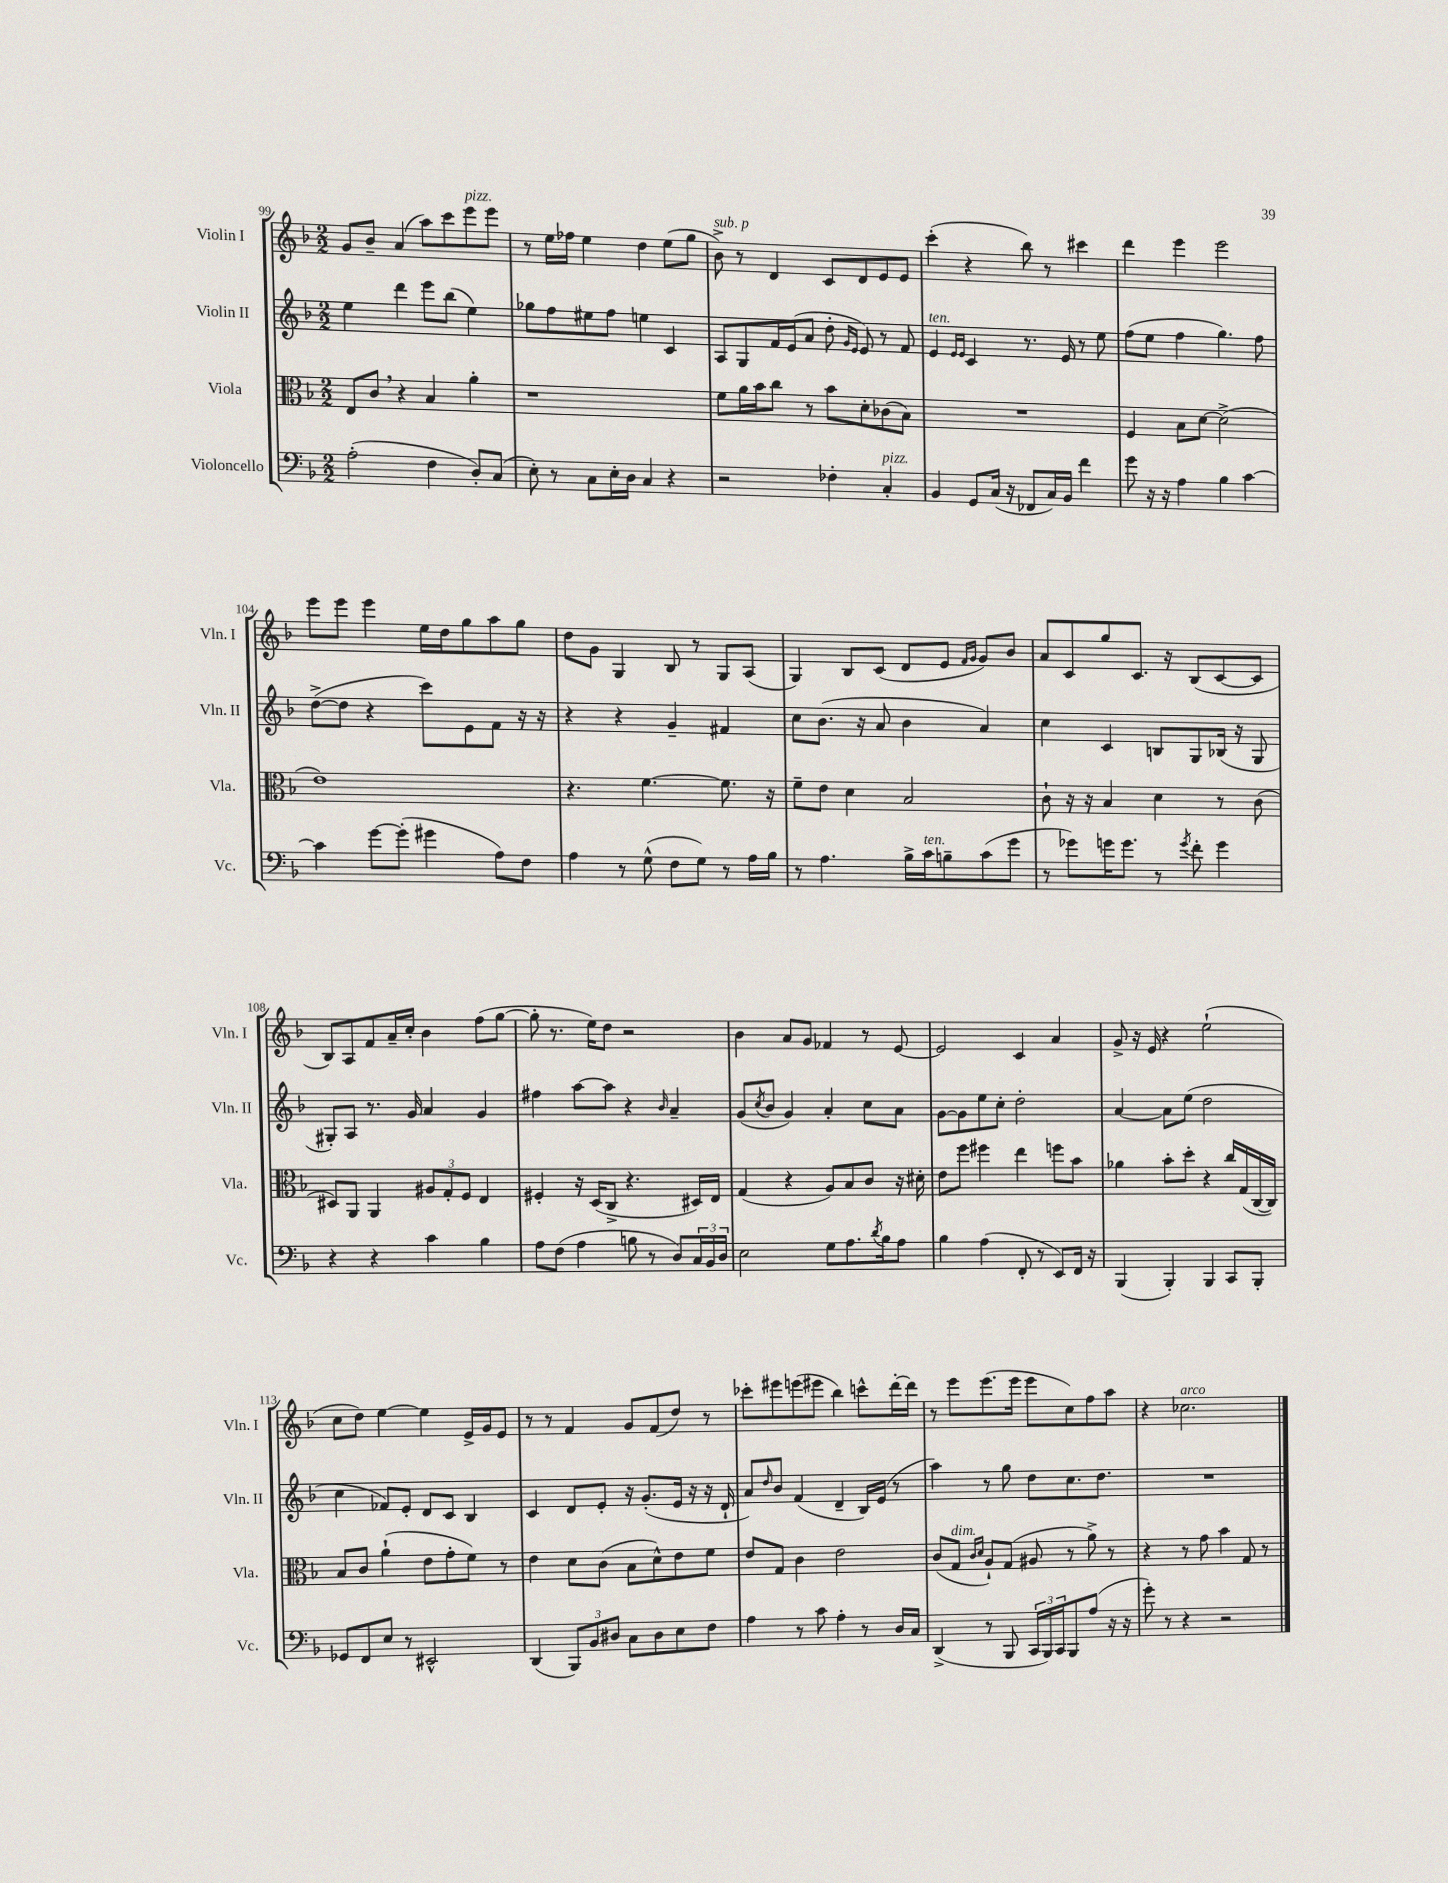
<<
\new StaffGroup <<
\new Staff = "s0" \with { instrumentName = "Violin I" shortInstrumentName = "Vln. I" } {
    \clef treble \key f \major \numericTimeSignature \time 2/2
    g'8 bes'8-- a'4( a''8) c'''8 e'''8^\markup { \italic "pizz." } e'''8 |
    r8 e''16 fes''16 e''4 d''4 e''8( g''8 |
    bes'8->^\markup { \italic "sub. p" }) r8 d'4 c'8 d'8 e'8 e'8 |
    c'''4-.( r4 bes''8) r8 cis'''4 |
    d'''4 e'''4 e'''2 |
    e'''8 e'''8 e'''4 e''16 d''16 g''8 a''8 g''8 |
    d''8 g'8 g4 bes8 r8 g8 a8( |
    g4) bes8 c'8( d'8 e'8 \grace { f'16 g'16 } g'8) bes'8 |
    a'8 c'8 g''8 c'8. r16 bes8( c'8~ c'8 |
    bes8) a8 f'8 a'16-- c''16-. bes'4 f''8( g''8~ |
    g''8-. r8. e''16) d''8 r2 |
    bes'4 a'8 g'8 fes'4 r8 e'8~ |
    e'2 c'4 a'4 |
    g'8-> r16 e'16 r4 e''2-!( |
    c''8 d''8) e''4~ e''4 e'16-> g'16 e'8 |
    r8 r8 f'4 g'8 f'8( d''8) r8 |
    ces'''8-. eis'''8 e'''8( eis'''8 bes''4) c'''8-^ d'''16~-. d'''16 |
    r8 e'''8 e'''8.( e'''16 e'''8 c''8) f''8 a''8 |
    r4 ces''2.^\markup { \italic "arco" } \bar "|." |
}
\new Staff = "s1" \with { instrumentName = "Violin II" shortInstrumentName = "Vln. II" } {
    \clef treble \key f \major \numericTimeSignature \time 2/2
    e''4 d'''4 e'''8 bes''8( e''4) |
    ges''8 f''8 eis''8 f''8 e''4 c'4 |
    a8 g8 f'16 e'16( a'8 d''8-. \grace { g'16 e'16 } e'8) r8 f'8 |
    e'4^\markup { \italic "ten." } \grace { e'16 e'16 } c'4 r8. e'16 r8 e''8 |
    f''8( e''8 f''4 g''4.) f''8 |
    d''8~->( d''8 r4 c'''8) e'8 f'8 r16 r16 |
    r4 r4 g'4-- fis'4 |
    c''8 bes'8.( r16 a'8 bes'4 a'4) |
    c''4 c'4 b8 g8 bes16( r16 g8 |
    gis8-.) a8 r8. g'16 a'4 g'4 |
    fis''4 a''8~ a''8 r4 \grace { bes'16 } a'4-- |
    g'8( \acciaccatura { c''8 } bes'8 g'4) a'4-. c''8 a'8 |
    g'8~ g'8 e''8 c''8-. d''2-. |
    a'4~ a'8 e''8( d''2 |
    c''4 fes'8) e'8-. d'8 c'8 bes4 |
    c'4 d'8 e'8-. r16 g'8.-.( e'16 r16 r16 d'16-! |
    a'8) \grace { d''16 } bes'8 f'4( d'4-- bes16) e'16( r8 |
    a''4) r8 g''8 d''8 c''8. d''8. |
    R1 \bar "|." |
}
\new Staff = "s2" \with { instrumentName = "Viola" shortInstrumentName = "Vla." } {
    \clef alto \key f \major \numericTimeSignature \time 2/2
    e8 c'8 \breathe r4 bes4 a'4-. |
    r1 |
    f'8 a'16 bes'16 c''8 r8 bes'8 d'8-. ces'8( bes8) |
    R1 |
    f4 bes8 d'8~ d'2->( |
    e'1) |
    r4. f'4.~ f'8. r16 |
    f'8-- e'8 d'4 bes2 |
    c'8-! r16 r16 bes4 d'4 r8 c'8( |
    dis8) a,8 a,4 \tuplet 3/2 { ais8 g8-. f8 } e4 |
    fis4-. r16 d16( c8-> r4. dis16) e16 |
    g4( r4 a8) bes8 c'8 r16 dis'16-. |
    e'8 f''8 fis''4 e''4 f''8 bes'8 |
    aes'4 bes'8-. d''8-. r4 c''16 g16( c16~ c16) |
    bes8 c'8 a'4-!( e'8 g'8-. f'8) r8 |
    e'4 d'8 c'8( bes8 d'8-^) e'8 f'8 |
    e'8 g8 c'4 e'2 |
    c'8( g8^\markup { \italic "dim." } \grace { c'16 d'16 } a8-!) g8( ais8 r8 a'8->) r8 |
    r4 r8 g'8 bes'4 g8 r8 \bar "|." |
}
\new Staff = "s3" \with { instrumentName = "Violoncello" shortInstrumentName = "Vc." } {
    \clef bass \key f \major \numericTimeSignature \time 2/2
    a2-.( f4 d8-.) c8( |
    e8-.) r8 c8 e16-. d16 c4 r4 |
    r2 fes4-. c4-.^\markup { \italic "pizz." } |
    bes,4 g,8 c16( r16 fes,8 c16) bes,16 f'4 |
    g'8 r16 r16 a4 bes4 c'4~ |
    c'4 g'8~ g'8-.( gis'4 a8) f8 |
    a4 r8 g8-^( f8 g8) r8 a16 bes16 |
    r8 a4. bes16-> c'16^\markup { \italic "ten." } b8-- c'8( g'8 |
    r8 ges'8) g'16 g'8. r8 \acciaccatura { g'8 } f'8-. g'4 |
    r4 r4 c'4 bes4 |
    a8 f8( a4 b8 r8 d8) \tuplet 3/2 { c16 bes,16 d16 } |
    e2 g8 a8. \acciaccatura { d'8 } bes16 a8 |
    bes4 a4( f,8-. r8 e,8) f,16 r16 |
    bes,,4( bes,,4-.) bes,,4 c,8 bes,,8-. |
    ges,8 f,8 e8 r8 eis,2-^ |
    d,4( \tuplet 3/2 { bes,,8) bes,8 dis8 } c8 dis8 e8 f8 |
    a4 r8 c'8 a4-. r8 d16 c16 |
    d,4->( r8 bes,,8 \tuplet 3/2 { c,16 bes,,16) c,16 } bes,,8 a8( r16 r16 |
    g'8-.) r8 r4 r2 \bar "|." |
}
>>
>>
\layout { \context { \Score currentBarNumber = #99 } }
